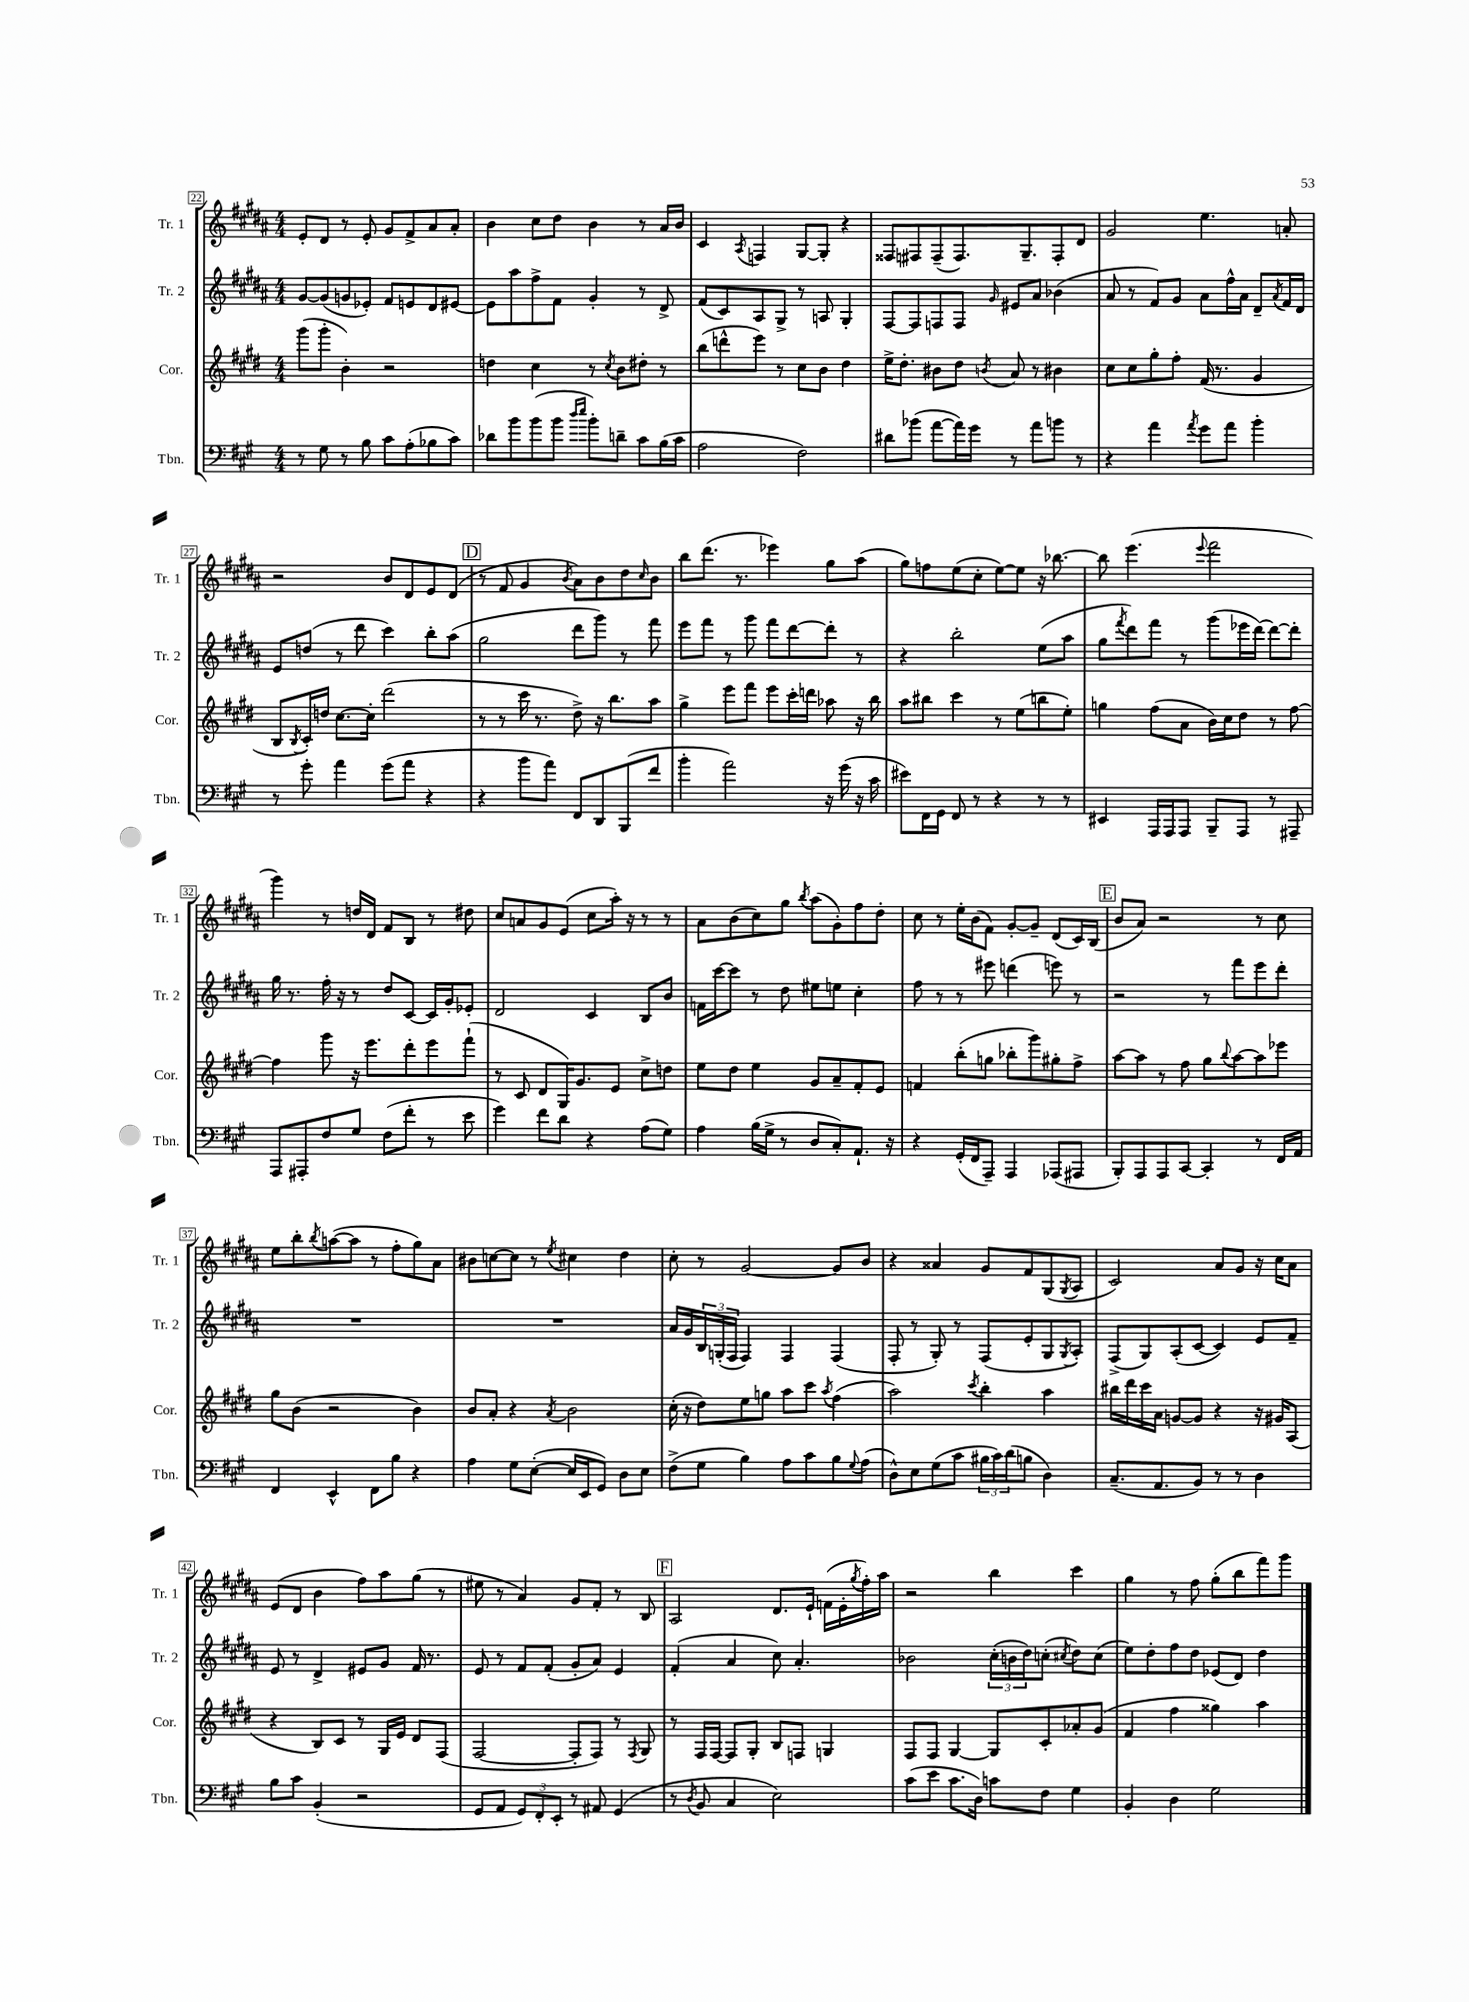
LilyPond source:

<<
\new StaffGroup <<
\new Staff = "s0" \with { instrumentName = "Tr. 1" shortInstrumentName = "Tr. 1" } {
    \clef treble \key b \major \numericTimeSignature \time 4/4
    e'8-. dis'8 r8 e'8-. gis'8 fis'8-> ais'8 ais'8-. |
    b'4 cis''8 dis''8 b'4 r8 ais'16 b'16 |
    cis'4 \acciaccatura { ais8 } f4 gis8~ gis8-. r4 |
    fisis8 fis8 fis8--( fis8.) gis8.-- fis8-. dis'8 |
    gis'2 e''4. a'8-. |
    r2 b'8 dis'8 e'8 dis'8( |
    \mark \markup { \box "D" } r8 fis'8 gis'4 \acciaccatura { b'8 } ais'8) b'8 dis''8 \grace { cis''16 } b'8 |
    b''8 dis'''8.( r8. ees'''4) gis''8 ais''8( |
    gis''8) f''8 e''8( cis''8-. e''8~) e''8 r16 bes''8.~ |
    bes''8 e'''4.( \appoggiatura { e'''8 } fis'''2 |
    gis'''4) r8 d''16 dis'16 fis'8 b8 r8 dis''8 |
    cis''8 a'8 gis'8 e'8( cis''8 ais''16-.) r16 r8 r8 |
    ais'8 b'8( cis''8) gis''8 \acciaccatura { b''8 } ais''8( gis'8-.) fis''8 dis''8-. |
    cis''8 r8 e''16-. b'16( fis'8) gis'8~-. gis'8-- dis'8( cis'16) b16( |
    \mark \markup { \box "E" } b'8 ais'8) r2 r8 cis''8 |
    e''8 b''8-. \acciaccatura { b''8 } a''8~( a''8 r8 fis''8-. gis''8) ais'8 |
    bis'8 c''8~ c''8 r8 \acciaccatura { e''8 } cis''4 dis''4 |
    cis''8-. r8 gis'2~ gis'8 b'8 |
    r4 aisis'4 gis'8 fis'8 gis8( \acciaccatura { gis8 } ais8 |
    cis'2) ais'8 gis'8 r16 cis''16 ais'8 |
    e'8( dis'8 b'4 fis''8) ais''8 gis''8( r8 |
    eis''8 r8 ais'4) gis'8 fis'8-. r8 b8 |
    \mark \markup { \box "F" } ais2 dis'8. e'16-! f'16( e'16-. \acciaccatura { gis''8 } fis''16-.) ais''16 |
    r2 b''4 cis'''4 |
    gis''4 r8 fis''8 gis''8-.( b''8 fis'''8) gis'''8 \bar "|." |
}
\new Staff = "s1" \with { instrumentName = "Tr. 2" shortInstrumentName = "Tr. 2" } {
    \clef treble \key b \major \numericTimeSignature \time 4/4
    gis'8~ gis'8( g'8 ees'8-.) fis'8 e'8 dis'8 eis'8~ |
    eis'8 ais''8 fis''8-> fis'8 gis'4-. r8 dis'8-> |
    fis'8( cis'8) ais8 gis8-> r8 a8 gis4-. |
    fis8~ fis8 f8 f8 \grace { gis'16 } eis'8 ais'8 bes'4( |
    ais'8 r8 fis'8) gis'8 ais'8 fis''16-^ ais'16 dis'8-- \acciaccatura { ais'8 } fis'16 dis'16 |
    e'8 d''8( r8 dis'''8 cis'''4) b''8-. ais''8( |
    \mark \markup { \box "D" } gis''2 dis'''8 gis'''8) r8 fis'''8 |
    e'''8 fis'''8 r8 gis'''8 fis'''8 dis'''8~ dis'''8-. r8 |
    r4 b''2-. e''8( ais''8 |
    gis''8 \acciaccatura { fis'''8 } dis'''8) fis'''8 r8 gis'''8( ees'''16 dis'''16~) dis'''8~ dis'''8-. |
    gis''16 r8. fis''16-. r16 r8 dis''8 cis'8~ cis'16 gis'16-. ees'8-. |
    dis'2 cis'4 b8 b'8 |
    f'16 cis'''16~ cis'''8 r8 dis''8 eis''8 e''8 cis''4-. |
    fis''8 r8 r8 eis'''8 d'''4( e'''8) r8 |
    \mark \markup { \box "E" } r2 r8 fis'''8 e'''8 dis'''8-. |
    R1 |
    R1 |
    ais'16 gis'16 \tuplet 3/2 { b16 g16-.( fis16 } fis4) fis4 fis4( |
    fis8-. r8 gis8-.) r8 fis8( e'8-. gis8 \acciaccatura { gis8 } ais8-.) |
    fis8->( gis8) ais8-.( cis'8~ cis'4) e'8 fis'8-- |
    e'8 r8 dis'4-> eis'8 gis'8 fis'16 r8. |
    e'8 r8 fis'8 fis'8-.( gis'8-. ais'8) e'4 |
    \mark \markup { \box "F" } fis'4-.( ais'4 cis''8) ais'4.-. |
    bes'2 \tuplet 3/2 { cis''16-.( b'16 dis''16) } c''8-.( \acciaccatura { cis''8 } dis''8) cis''8( |
    e''8) dis''8-. fis''8 dis''8 ees'8( dis'8) dis''4 \bar "|." |
}
\new Staff = "s2" \with { instrumentName = "Cor." shortInstrumentName = "Cor." } {
    \clef treble \key e \major \numericTimeSignature \time 4/4
    gis'''8( gis'''8-. b'4-.) r2 |
    d''4 cis''4 r8 \acciaccatura { cis''8 } b'8 dis''8-. r8 |
    b''8( d'''8-^ e'''8) r8 cis''8 b'8 dis''4 |
    e''16-> dis''8.-. bis'8 dis''8 \acciaccatura { b'8 } a'8 r8 bis'4 |
    cis''8 cis''8 gis''8-. fis''8-. fis'16( r8. gis'4 |
    b8 \acciaccatura { b8 } cis'16-.) d''16 cis''8.~ cis''16-. dis'''2( |
    \mark \markup { \box "D" } r8 r8 cis'''16 r8. dis''8->) r16 b''8. a''8 |
    gis''4-> e'''8 fis'''8 e'''8 cis'''16-. d'''16 aes''8 r16 b''16 |
    a''8 bis''8 cis'''4 r8 e''8( b''8 e''8-.) |
    g''4 fis''8( a'8 b'16) cis''16 dis''8 r8 fis''8~ |
    fis''4 gis'''8 r16 e'''8. dis'''8-. e'''8 fis'''8-!( |
    r8 cis'8 dis'8 gis16) gis'8. e'8 cis''8-> d''8 |
    e''8 dis''8 e''4 gis'8 a'8-- fis'8-. e'8 |
    f'4 b''8-.( g''8 bes''8-. gis'''8) gis''8-. fis''8-> |
    \mark \markup { \box "E" } a''8~ a''8 r8 fis''8 gis''8 \appoggiatura { b''8 } a''8~ a''8 ees'''8 |
    gis''8 b'8( r2 b'4) |
    b'8 a'8-. r4 \acciaccatura { a'8 } b'2 |
    cis''16-.( r16 dis''8) e''8 g''8 a''8 cis'''8 \acciaccatura { a''8 } fis''4( |
    a''2) \acciaccatura { cis'''8 } b''4-. a''4 |
    bis''16 dis'''16 cis'''16 a'16 g'8~ g'8 r4 r16 gis'16 a8( |
    r4 b8) cis'8 r8 gis16 e'16 dis'8 fis8( |
    fis2~ fis8-. fis8) r8 \acciaccatura { fis8 } gis8 |
    \mark \markup { \box "F" } r8 fis16 fis16~ fis8 gis8-. b8 f8 g4 |
    fis8 fis8 gis4~ gis8 cis'8-. aes'8-. gis'8( |
    fis'4 fis''4 gisis''4) a''4 \bar "|." |
}
\new Staff = "s3" \with { instrumentName = "Tbn." shortInstrumentName = "Tbn." } {
    \clef bass \key a \major \numericTimeSignature \time 4/4
    r8 gis8 r8 b8 cis'8 a8-.( bes8 cis'8) |
    des'8 b'8 b'8( b'8 \grace { d''16 e''16 } b'8-.) d'8-- cis'8 b16( cis'16 |
    a2 fis2) |
    dis'8 bes'8( a'8~ a'16) gis'16 r8 a'8 b'8 r8 |
    r4 a'4 \acciaccatura { a'8 } gis'8 a'8 b'4-. |
    r8 gis'8-. a'4 gis'8( a'8 r4 |
    \mark \markup { \box "D" } r4 b'8 a'8) fis,8 d,8 b,,8( fis'8 |
    b'4-. a'2) r16 gis'16( r16 cis'16 |
    eis'8) fis,16 gis,16 fis,8 r8 r4 r8 r8 |
    eis,4 a,,16 a,,16 a,,8 b,,8-- a,,8 r8 ais,,8-- |
    a,,8 ais,,8-. fis8 gis8 fis8( fis'8-. r8 e'8 |
    gis'4) fis'8 d'8 r4 a8( gis8) |
    a4 b16( gis16-> r8 d8 cis8-.) a,8.-! r16 |
    r4 gis,16-.( fis,16 a,,8--) a,,4 aes,,8( ais,,8 |
    \mark \markup { \box "E" } b,,8-.) a,,8 a,,8 cis,8~ cis,4-. r8 fis,16 a,16 |
    fis,4 e,4-^ fis,8 b8 r4 |
    a4 gis8 e8~-.( e16 e,16 gis,8) d8 e8 |
    fis8->( gis8 b4) a8 cis'8 b8 \appoggiatura { gis8 } a8( |
    d8-^) e8 gis8( cis'8 \tuplet 3/2 { bis16 cis'16) d'16( } b8 d4) |
    cis8.--( a,8. b,8) r8 r8 d4 |
    b8 cis'8 b,4-.( r2 |
    gis,8 a,8 \tuplet 3/2 { gis,8) fis,8-. e,8-. } r8 ais,8 gis,4( |
    \mark \markup { \box "F" } r8 \acciaccatura { d8 } b,8 cis4 e2) |
    cis'8( e'8 cis'8. d16) c'8 fis8 gis4 |
    b,4-. d4 gis2 \bar "|." |
}
>>
>>
\layout { \context { \Score currentBarNumber = #22 \override BarNumber.stencil = #(make-stencil-boxer 0.1 0.3 ly:text-interface::print) } }
